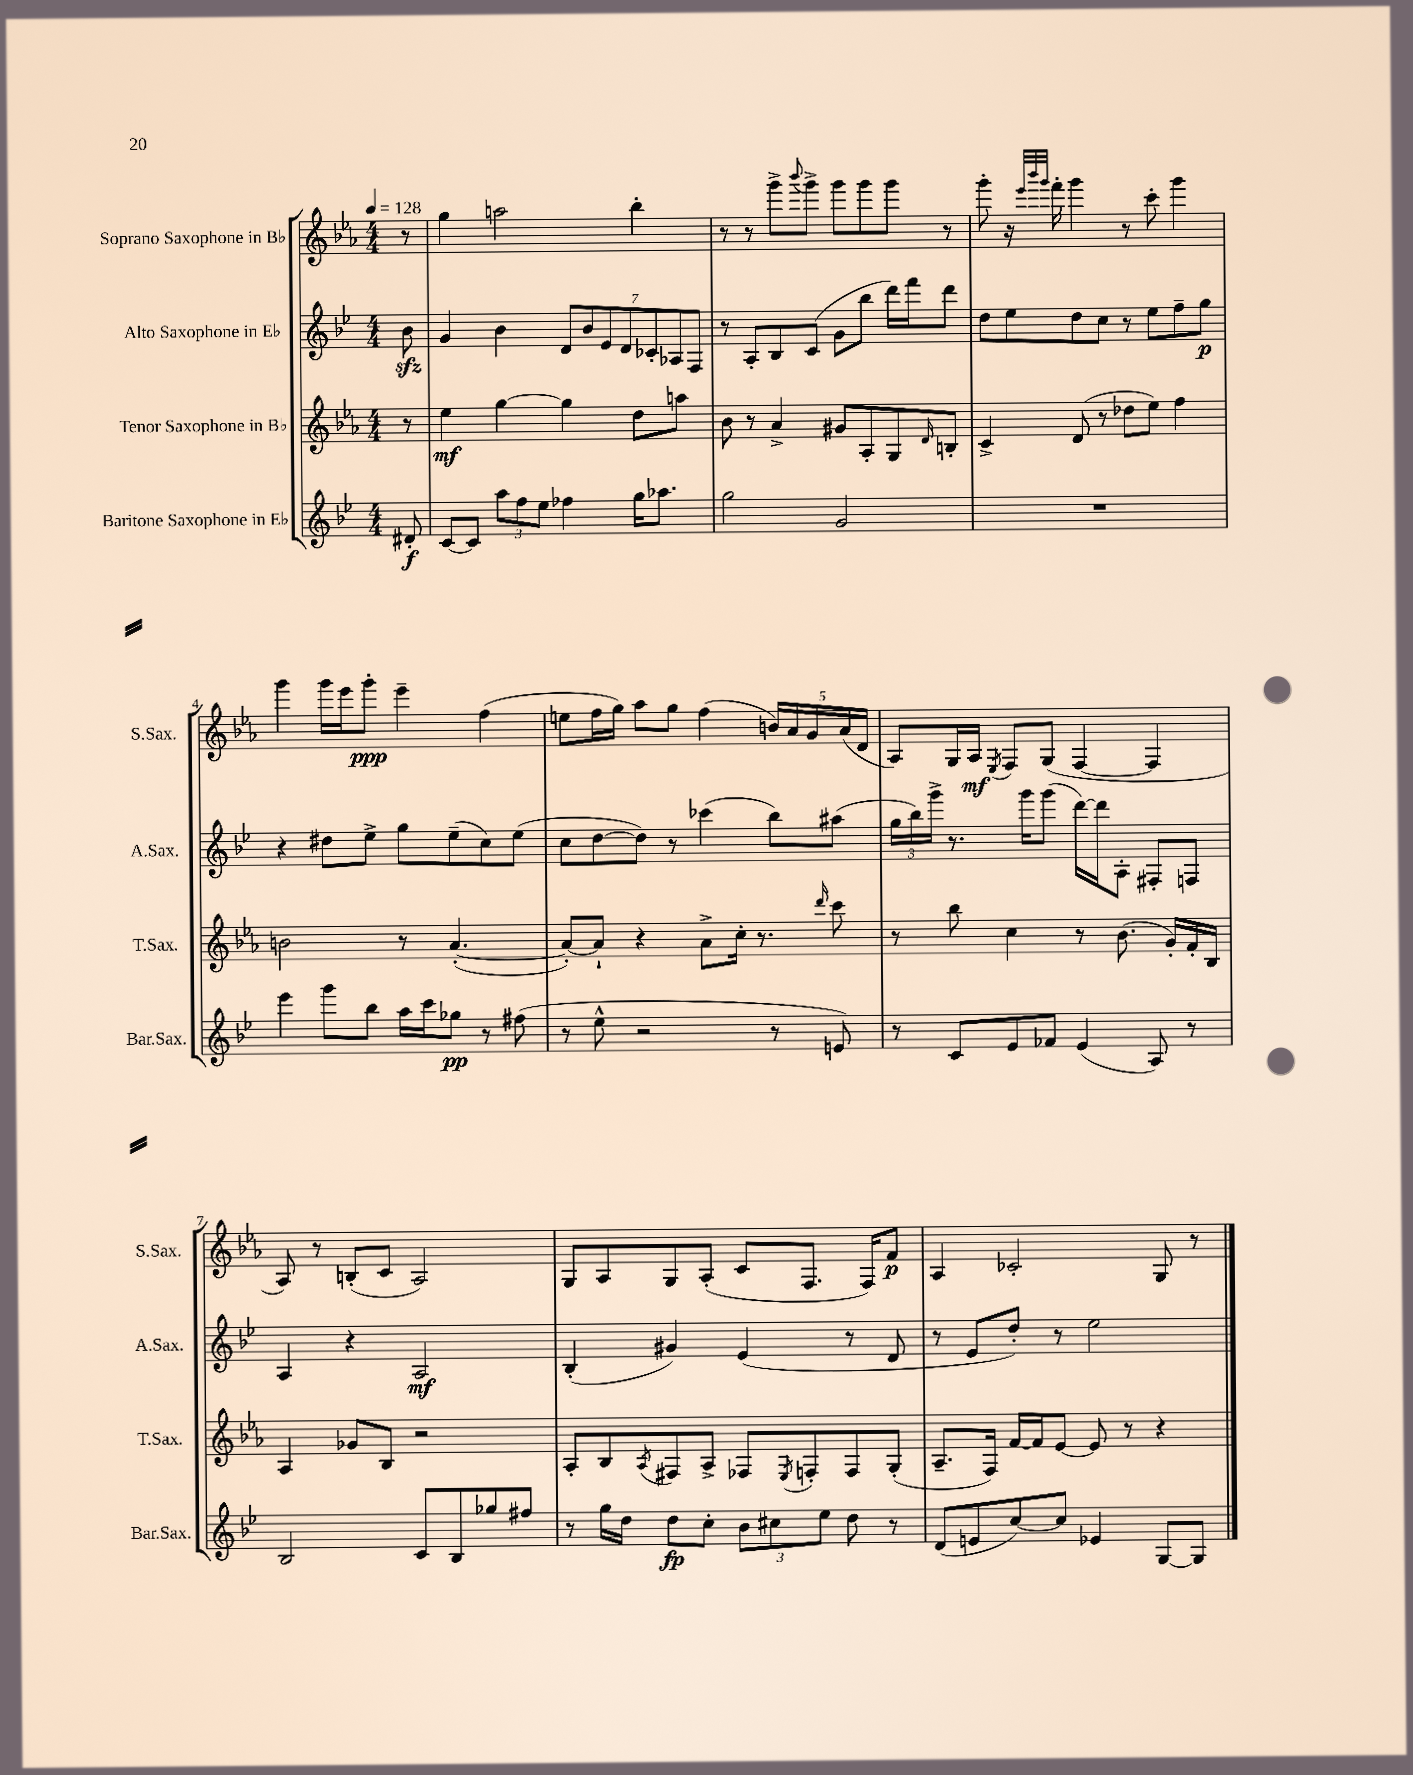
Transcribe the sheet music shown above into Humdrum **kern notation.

**kern	**kern	**kern	**kern
*staff4	*staff3	*staff2	*staff1
*clefG2	*clefG2	*clefG2	*clefG2
*k[b-e-]	*k[b-e-a-]	*k[b-e-]	*k[b-e-a-]
*M4/4	*M4/4	*M4/4	*M4/4
*MM128	*MM128	*MM128	*MM128
8d#'	8r	8b-	8r
=	=	=	=
[8c	4ee-	4g	4gg
8c]	.	.	.
12aa	[4gg	4b-	2aa
12ff	.	.	.
12ee-	.	.	.
4ff-	4gg]	14d	.
.	.	14b-	.
.	.	14e-	.
.	.	14d	.
16gg	8dd	.	4bb-'
.	.	14c-'	.
8.aa-	.	.	.
.	.	14A-	.
.	8aa	.	.
.	.	14F	.
=	=	=	=
2gg	8b-	8r	8r
.	8r	8A'	8r
.	4a-^	8B-	8ggg^
.	.	.	8qqbbb-
.	.	(8c	8ggg^
2g	8g#	8g	8ggg
.	8A-'	8bb-	8ggg
.	8G	16ddd)	8ggg
.	.	16fff	.
.	16qqd	.	.
.	8B'	8ddd	8r
=	=	=	=
1r	4c^	8dd	8ggg'
.	.	8ee-	16r
.	.	.	32qqeee-
.	.	.	32qqbbb-
.	.	.	32qqggg
.	.	.	16fff'
.	(8d	8dd	4ggg
.	8r	8cc	.
.	8dd-	8r	8r
.	8ee-)	8ee-	8ccc'
.	4ff	8ff~	4ggg
.	.	8gg	.
=	=	=	=
4eee-	2b	4r	4ggg
8ggg	.	8dd#	16ggg
.	.	.	16eee-
8bb-	.	8ee-^	8ggg'
16aa	8r	8gg	4eee-~
16ccc	.	.	.
8gg-	([4.a-'	(8ee-~	.
8r	.	8cc)	(4ff
(8ff#	.	(8ee-	.
=	=	=	=
8r	8a-'_)	8cc	8ee
8ee-^^	8a-`]	[8dd	16ff
.	.	.	16gg)
2r	4r	8dd])	8aa-
.	.	8r	8gg
.	8a-^	(4ccc-	(4ff
.	16cc'	.	.
.	8.r	.	.
8r	.	8bb-)	20b)
.	.	.	20a-
.	.	.	20g
.	16qqddd	.	.
8e)	8ccc	(8aa#	.
.	.	.	(20a-
.	.	.	20d
=	=	=	=
8r	8r	24gg	8A-)
.	.	24bb-)	.
.	.	24ggg^	.
8c	8bb-	8.r	16G
.	.	.	16A-
.	.	.	8qE-
8e-	4cc	.	8F
.	.	16ggg	.
8f-	.	(8ggg	(8G
(4e-	8r	[16ddd)	[4F
.	.	16ddd]	.
.	(8.b-	8A'	.
8A)	.	8F#'	4F]
.	16g')	.	.
8r	16f'	8F	.
.	16B-	.	.
=	=	=	=
2B-	4A-	4A	8A-)
.	.	.	8r
.	8g-	4r	(8B'
.	8B-	.	8c
8c	2r	2A	2A-)
8B-	.	.	.
8gg-	.	.	.
8ff#	.	.	.
=	=	=	=
8r	8A-'	(4B-'	8G
16gg	8B-	.	8A-
16dd	.	.	.
.	8qA-	.	.
8dd	8F#	4g#)	8G
8cc'	8A-^	.	(8A-'
12b-	8F-	(4e-	8c
12cc#	.	.	.
.	8qE-	.	.
.	8F'	.	8.F
12ee-	.	.	.
8dd	8F	8r	.
.	.	.	16F)
8r	(8G'	8d	8f
=	=	=	=
(8d	8.A-~	8r	4A-
8e	.	8e-	.
.	16F)	.	.
[8cc)	[16f	8dd')	2c-'
.	16f]	.	.
8cc]	[8e-	8r	.
4e-	8e-]	2ee-	.
.	8r	.	.
[8G	4r	.	8G
8G]	.	.	8r
==	==	==	==
*-	*-	*-	*-
